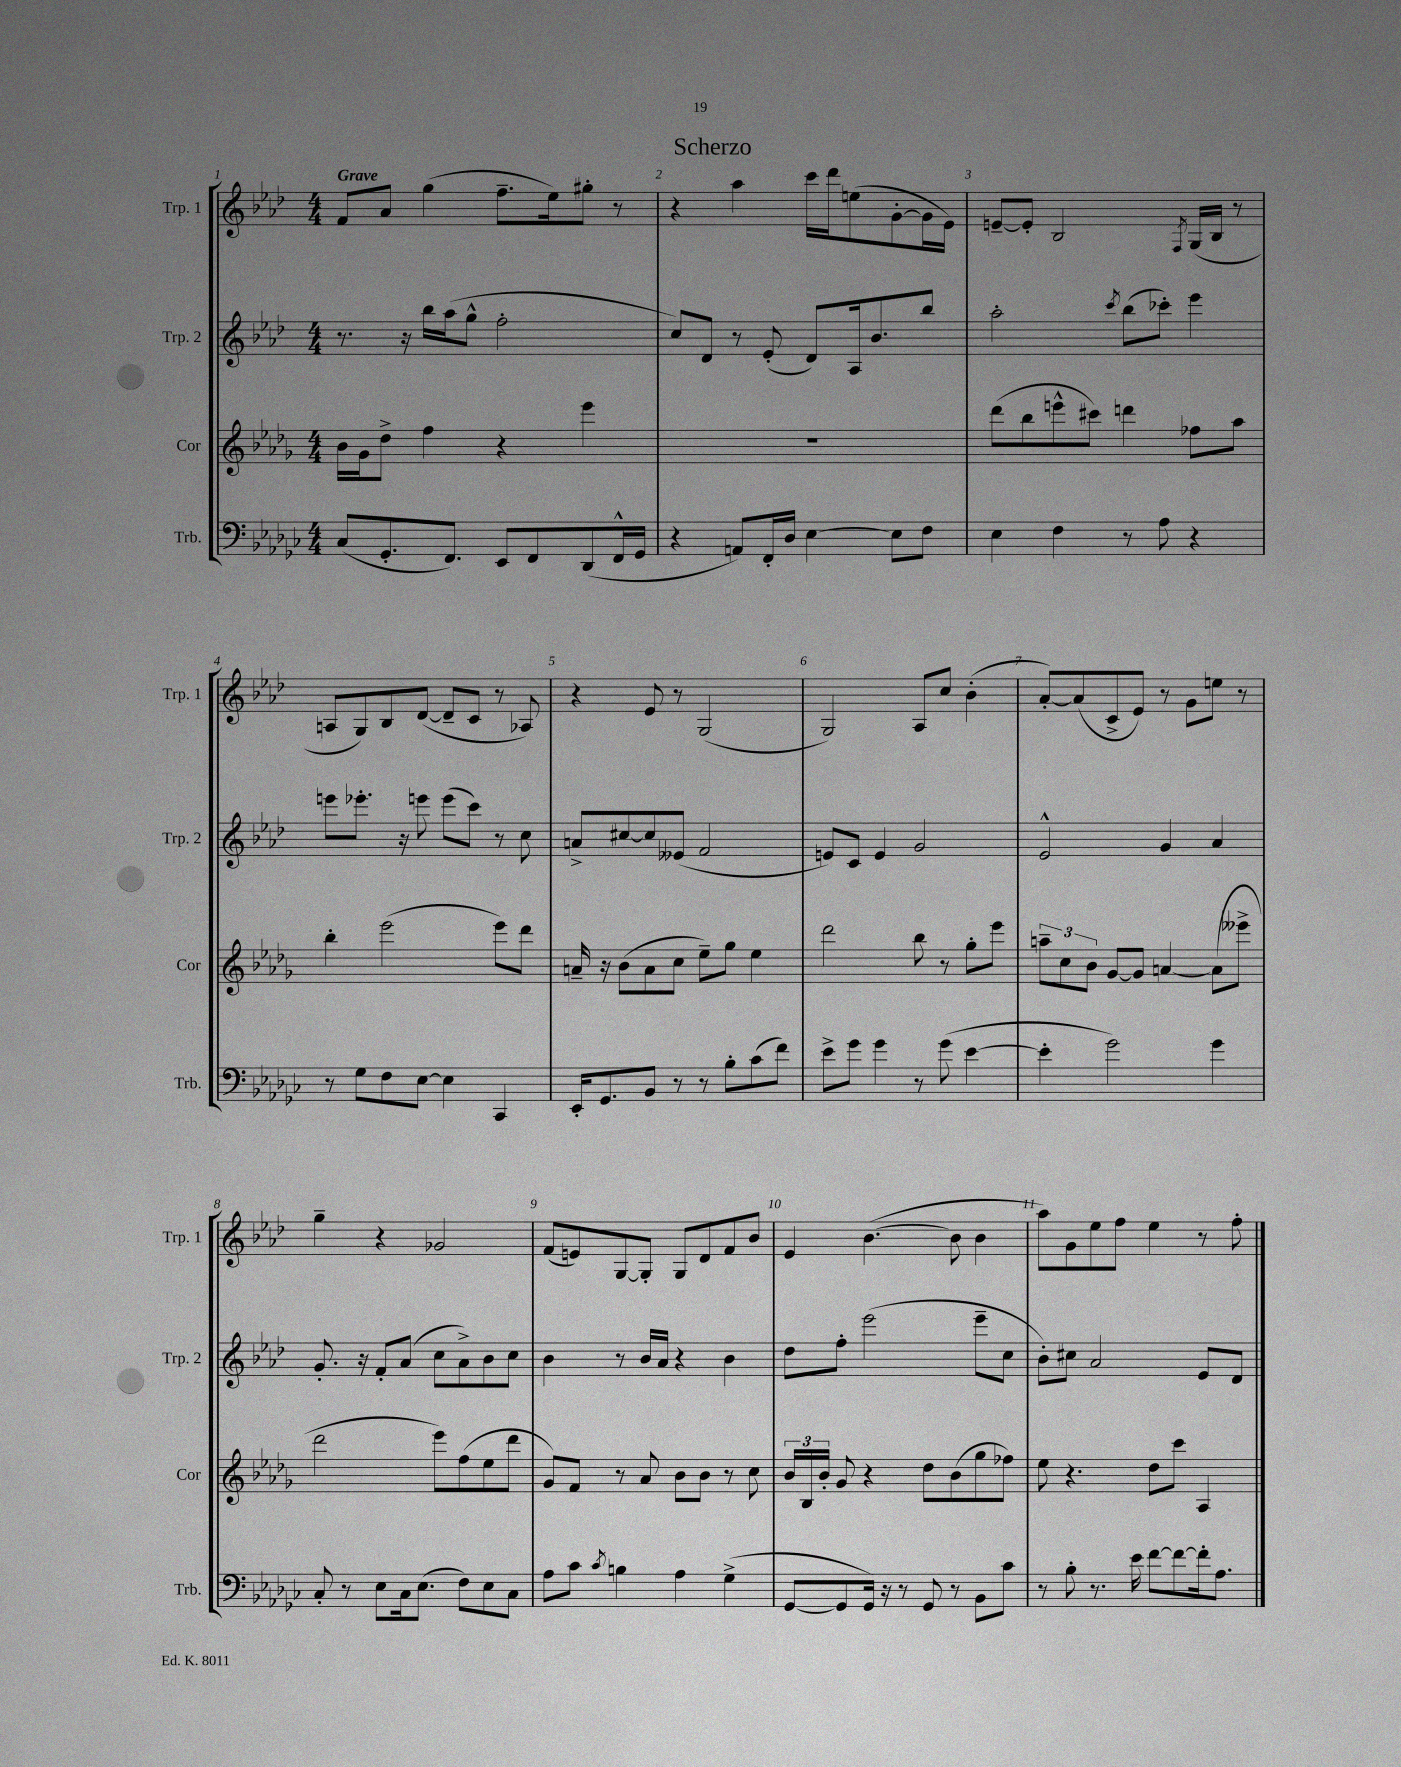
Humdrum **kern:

**kern	**kern	**kern	**kern
*staff4	*staff3	*staff2	*staff1
*clefF4	*clefG2	*clefG2	*clefG2
*k[b-e-a-d-g-c-]	*k[b-e-a-d-g-]	*k[b-e-a-d-]	*k[b-e-a-d-]
*M4/4	*M4/4	*M4/4	*M4/4
(8C-	16b-	8.r	8f
.	16g-	.	.
8.GG-'	8dd-^	.	8a-
.	.	16r	.
.	4ff	16bb-	(4gg
8.FF)	.	(16aa-	.
.	.	8gg^^	.
8EE-	4r	2ff'	8.ff~
8FF	.	.	.
.	.	.	16ee-)
(8DD-	4eee-	.	8gg#'
16FF^^	.	.	8r
16GG-	.	.	.
=	=	=	=
4r	1r	8cc)	4r
.	.	8d-	.
8AA)	.	8r	4aa-
16FF'	.	(8e-'	.
16D-	.	.	.
[4E-	.	8d-)	16ccc
.	.	.	16ddd-
.	.	16A-	(8ee
.	.	8.b-	.
8E-]	.	.	[8g'
8F	.	8bb-	16g]
.	.	.	16e-)
=	=	=	=
4E-	(8ddd-	2aa-'	[8e~
.	8bb-	.	8e']
4F	8eee^^	.	2B-
.	8ccc#)	.	.
.	.	8qccc	.
8r	4ddd	(8bb-	.
8A-	.	8ccc-')	.
.	.	.	8qF
4r	8ff-	4eee-	(16G
.	.	.	16B-
.	8aa-	.	8r
=	=	=	=
8r	4bb-'	8eee	8A
8G-	.	8.eee-'	8G)
8F	(2eee-	.	8B-
.	.	16r	.
[8E-	.	8eee	([8d-
4E-]	.	(8eee	8d-~]
.	.	8ccc)	8c
4CC-	8eee-)	8r	8r
.	8ddd-	8cc	8A-)
=	=	=	=
16EE-'	16a~	8a^	4r
8.GG-	16r	.	.
.	(8b-	[8cc#	.
8BB-	8a	8cc#]	8e-
8r	8cc	(8e--	8r
8r	8ee-~)	2f	(2G
8B-'	8gg-	.	.
(8c-	4ee-	.	.
8f)	.	.	.
=	=	=	=
8e-^	2ddd-	8e)	2G)
8g-	.	8c	.
4g-	.	4e	.
8r	8bb-	2g	8A-
(8g-	8r	.	8cc
[4e-	8gg-'	.	(4b-'
.	8eee-	.	.
=	=	=	=
4e-']	12aa~	2e-^^	[8a-')
.	12cc	.	.
.	.	.	(8a-]
.	12b-	.	.
2g-)	[8g-	.	8c^
.	8g-]	.	8e-)
.	[4a	4g	8r
.	.	.	8g
4g-	(8a]	4a-	8ee
.	8eee--^	.	8r
=	=	=	=
8C-'	2ddd-	8.g'	4gg~
8r	.	.	.
.	.	16r	.
8E-	.	8f'	4r
16C-	.	(8a-	.
(8.E-	.	.	.
.	8eee-)	8cc	2g-
8F)	(8ff	8a-^)	.
8E-	8ee-	8b-	.
8C-	8ddd-	8cc	.
=	=	=	=
8A-	8g-)	4b-	(8f
8c-	8f	.	8e)
8qc-	.	.	.
4B	8r	8r	[8G
.	8a-	16b-	8G']
.	.	16a-	.
4A-	8b-	4r	8G
.	8b-	.	8d-
(4G-^	8r	4b-	8f
.	8cc	.	8b-
=	=	=	=
[8GG-	24b-	8dd-	4e-
.	24B-	.	.
.	24b-'	.	.
8GG-]	8g-	8ff'	.
16GG-)	4r	(2eee-	([4.b-
16r	.	.	.
8r	.	.	.
8GG-	8dd-	.	.
8r	(8b-	.	8b-]
8BB-	8gg-	8eee-~	4b-
8c-	8ff-)	8cc	.
=	=	=	=
8r	8ee-	8b-')	8aa-)
8B-'	4.r	8cc#	8g
8.r	.	2a-	8ee-
.	.	.	8ff
16e-	.	.	.
[8f	8dd-	.	4ee-
8f_	8ccc	.	.
16f']	4A-	8e-	8r
8.A-	.	.	.
.	.	8d-	8ff'
==	==	==	==
*-	*-	*-	*-
